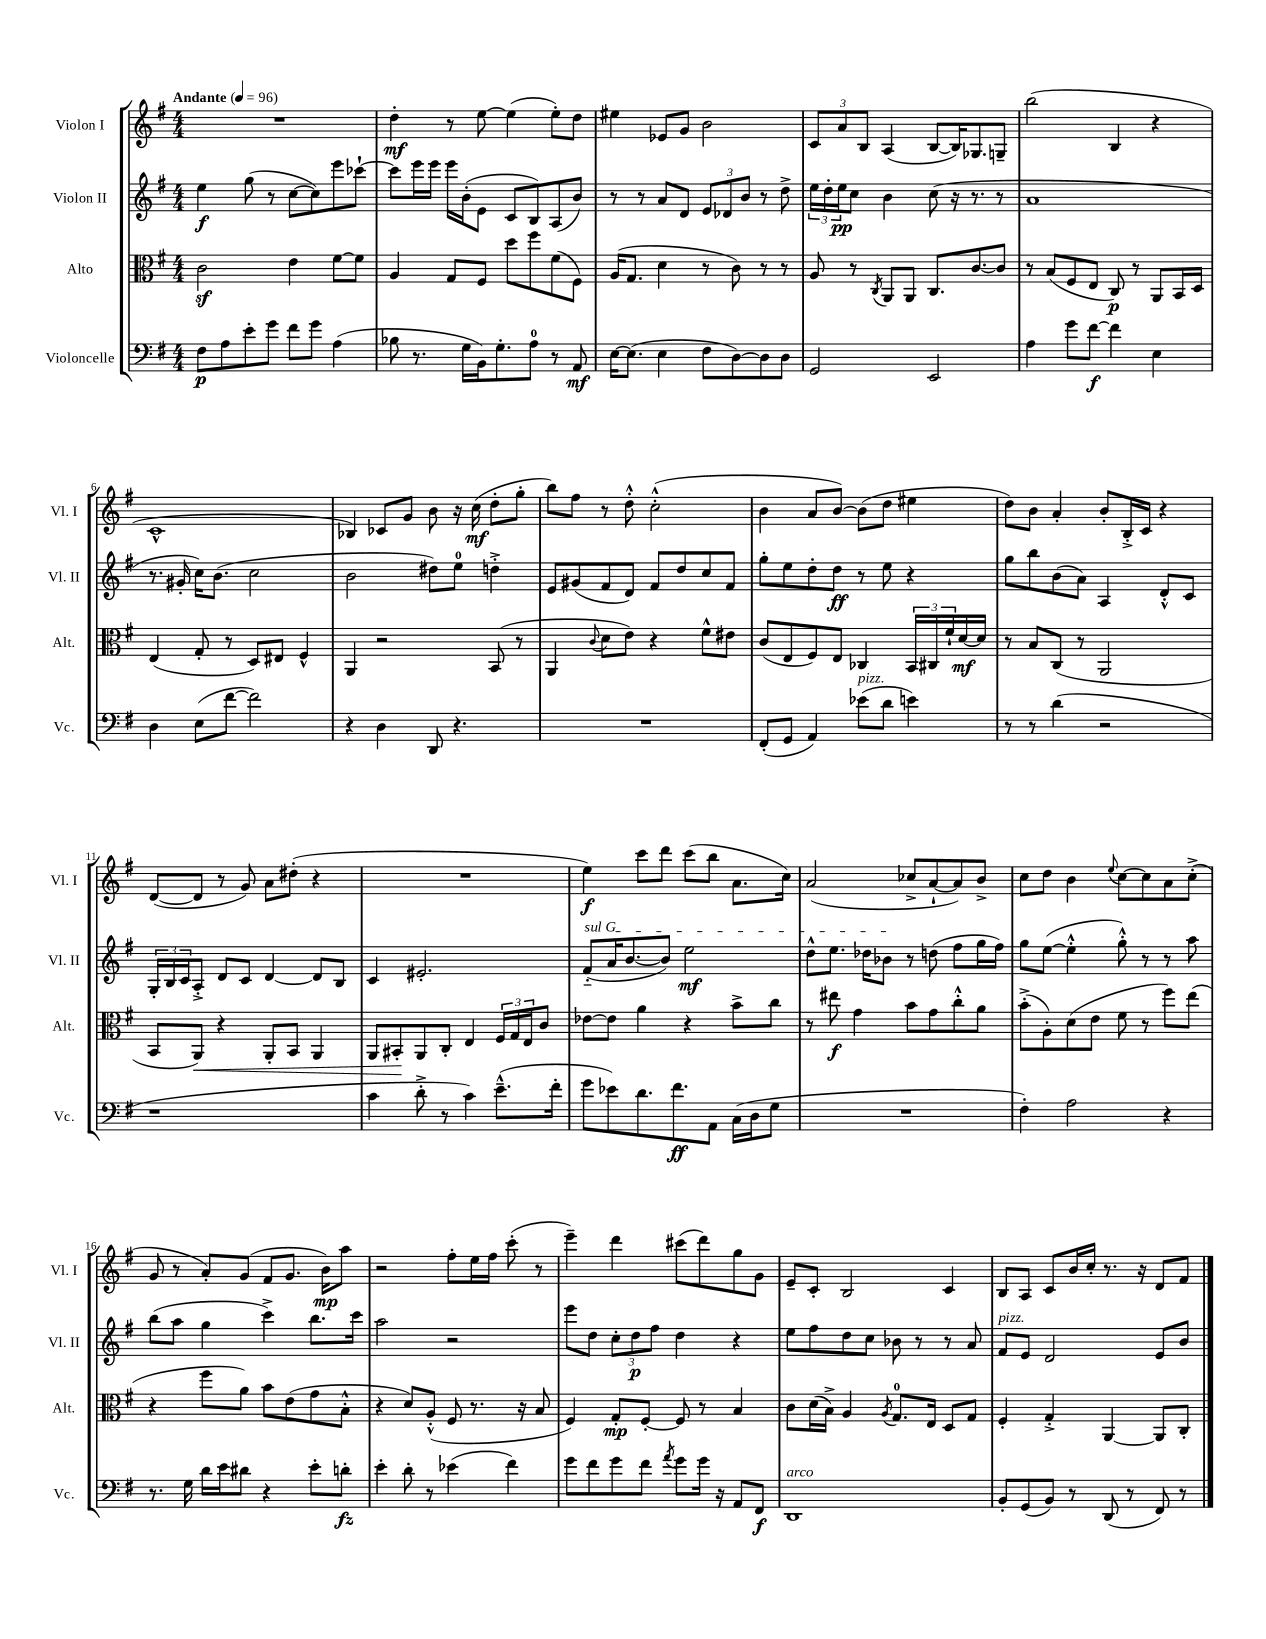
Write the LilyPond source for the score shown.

<<
\new StaffGroup <<
\new Staff = "s0" \with { instrumentName = "Violon I" shortInstrumentName = "Vl. I" } {
    \clef treble \key g \major \numericTimeSignature \time 4/4 \tempo "Andante" 4 = 96
    R1 |
    d''4-.\mf r8 e''8~ e''4( e''8-.) d''8 |
    eis''4 ees'8 g'8 b'2 |
    \tuplet 3/2 { c'8 a'8 b8 } a4( b8~ b16) ges8. g8-- |
    b''2( b4 r4 |
    c'1-^ |
    bes4) ces'8 g'8 b'8 r16 c''16\mf( d''8-. g''8-. |
    b''8) fis''8 r8 d''8-.-^ c''2-.-^( |
    b'4 a'8 b'8~) b'8( d''8 eis''4 |
    d''8) b'8 a'4-. b'8-. b16-.-> c'16 r4 |
    d'8~( d'8 r8 g'8) a'8 dis''8-.( r4 |
    R1 |
    e''4\f) c'''8 d'''8 c'''8( b''8 a'8. c''16) |
    a'2( ces''8-> a'8~-! a'8) b'8-> |
    c''8 d''8 b'4 \appoggiatura { e''8 } c''8~ c''8 a'8 c''8-.->( |
    g'8 r8 a'8-.) g'8( fis'8 g'8. b'16\mp) a''8 |
    r2 fis''8-. e''16 fis''16 c'''8-.( r8 |
    e'''4--) d'''4 cis'''8( d'''8) g''8 g'8 |
    e'8-- c'8-. b2 c'4 |
    b8 a8 c'8 b'16 c''16-. r8. r16 d'8 fis'8 \bar "|." |
}
\new Staff = "s1" \with { instrumentName = "Violon II" shortInstrumentName = "Vl. II" } {
    \clef treble \key g \major \numericTimeSignature \time 4/4
    e''4\f g''8( r8 c''8~ c''8) e'''8 ces'''8~-! |
    ces'''8 e'''16 e'''16 e'''16 b'16-.( e'8 c'8 b8) a8( b'8) |
    r8 r8 a'8 d'8 \tuplet 3/2 { e'8 des'8 b'8 } r8 d''8-> |
    \tuplet 3/2 { e''16 d''16-. e''16\pp } c''8 b'4 c''8( r16 r8. r8 |
    a'1 |
    r8. gis'16-. c''16) b'8.( c''2 |
    b'2 dis''8) e''8-0 d''4-.-> |
    e'8 gis'8( fis'8 d'8) fis'8 d''8 c''8 fis'8 |
    g''8-. e''8 d''8-. d''8\ff r8 e''8 r4 |
    g''8 b''8 b'8( a'8) a4 d'8-.-^ c'8 |
    \tuplet 3/2 { g16-. b16 c'16 } a8-.-> d'8 c'8 d'4~ d'8 b8 |
    c'4 eis'2.-. |
    \once \override TextSpanner.bound-details.left.text = \markup { \italic "sul G" } fis'8-_\startTextSpan( a'16 b'8.~ b'8) e''2\mf |
    d''8-^ e''8. des''16 bes'8\stopTextSpan r8 d''8( fis''8 g''16 fis''16) |
    g''8 e''8~( e''4-.-^ g''8-.-^) r8 r8 a''8 |
    b''8( a''8 g''4 c'''4->) b''8. c'''16 |
    a''2 r2 |
    e'''8 d''8 \tuplet 3/2 { c''8-. d''8\p fis''8 } d''4 r4 |
    e''8 fis''8 d''8 c''8 bes'8 r8 r8 a'8 |
    fis'8^\markup { \italic "pizz." } e'8 d'2 e'8 b'8 \bar "|." |
}
\new Staff = "s2" \with { instrumentName = "Alto" shortInstrumentName = "Alt." } {
    \clef alto \key g \major \numericTimeSignature \time 4/4
    c'2\sf e'4 fis'8~ fis'8 |
    a4 g8 fis8 d''8 fis''8 fis'8( fis8) |
    a16( g8. d'4 r8 c'8) r8 r8 |
    a8 r8 \acciaccatura { c8 } a,8 a,8 c8. c'8.~ c'8 |
    r8 b8( fis8 e8 c8\p) r8 a,8 b,16 d16 |
    e4( g8-. r8 d8) eis8 fis4-^ |
    a,4 r2 b,8( r8 |
    a,4 \appoggiatura { c'8 } d'8 e'8) r4 fis'8-^ eis'8 |
    c'8( e8 fis8) e8 ces4 \tuplet 3/2 { b,16 cis16 fis'16-! } d'16~\mf d'16 |
    r8 b8 c8( r8 a,2 |
    b,8 a,8\<) r4 a,8-. b,8 a,4 |
    a,8 bis,8-.\! a,8 c8-. e4 \tuplet 3/2 { fis16 g16 e16 } c'8 |
    ees'8~ ees'8 a'4 r4 b'8-> c''8 |
    r8 eis''8\f g'4 b'8 g'8 c''8-.-^ a'8 |
    b'8-.->( a8-.) d'8( e'8 fis'8 r8 fis''8) e''8( |
    r4 fis''8 a'8) b'8 e'8( g'8 b8-.-^ |
    r4 d'8) a8-.-^( fis8 r8. r16 b8 |
    fis4) g8-.\mp fis8~-. fis8 r8 b4 |
    c'8 d'16( b16->) a4 \acciaccatura { a8 } g8.-0 e16 d8 g8 |
    fis4-. g4-.-> a,4~ a,8 c8-. \bar "|." |
}
\new Staff = "s3" \with { instrumentName = "Violoncelle" shortInstrumentName = "Vc." } {
    \clef bass \key g \major \numericTimeSignature \time 4/4
    fis8\p a8 e'8-. g'8 fis'8 g'8 a4( |
    bes8 r8. g16 b,16) g8.-. a8-0 r8 a,8\mf |
    e16~ e8.( e4 fis8 d8~) d8 d8 |
    g,2 e,2 |
    a4 g'8 fis'8~\f fis'4 e4 |
    d4 e8( fis'8~ fis'2) |
    r4 d4 d,8 r4. |
    R1 |
    fis,8-.( g,8 a,4) ees'8^\markup { \italic "pizz." }( d'8 e'4) |
    r8 r8 d'4( r2 |
    r1 |
    c'4 d'8-.-> r8 c'4) e'8.---^( fis'16-. |
    g'8 ees'8) d'8. fis'8.\ff a,8 c16( d16 g8 |
    R1 |
    fis4-.) a2 r4 |
    r8. g16 d'16 e'16 dis'8 r4 e'8-. d'8-.\fz |
    e'4-. d'8-. r8 ees'4( fis'4) |
    g'8 fis'8 g'8 fis'8 \acciaccatura { a'8 } g'8 g'16 r16 a,8 fis,8\f |
    d,1^\markup { \italic "arco" } |
    b,8-. g,8( b,8) r8 d,8( r8 fis,8) r8 \bar "|." |
}
>>
>>
